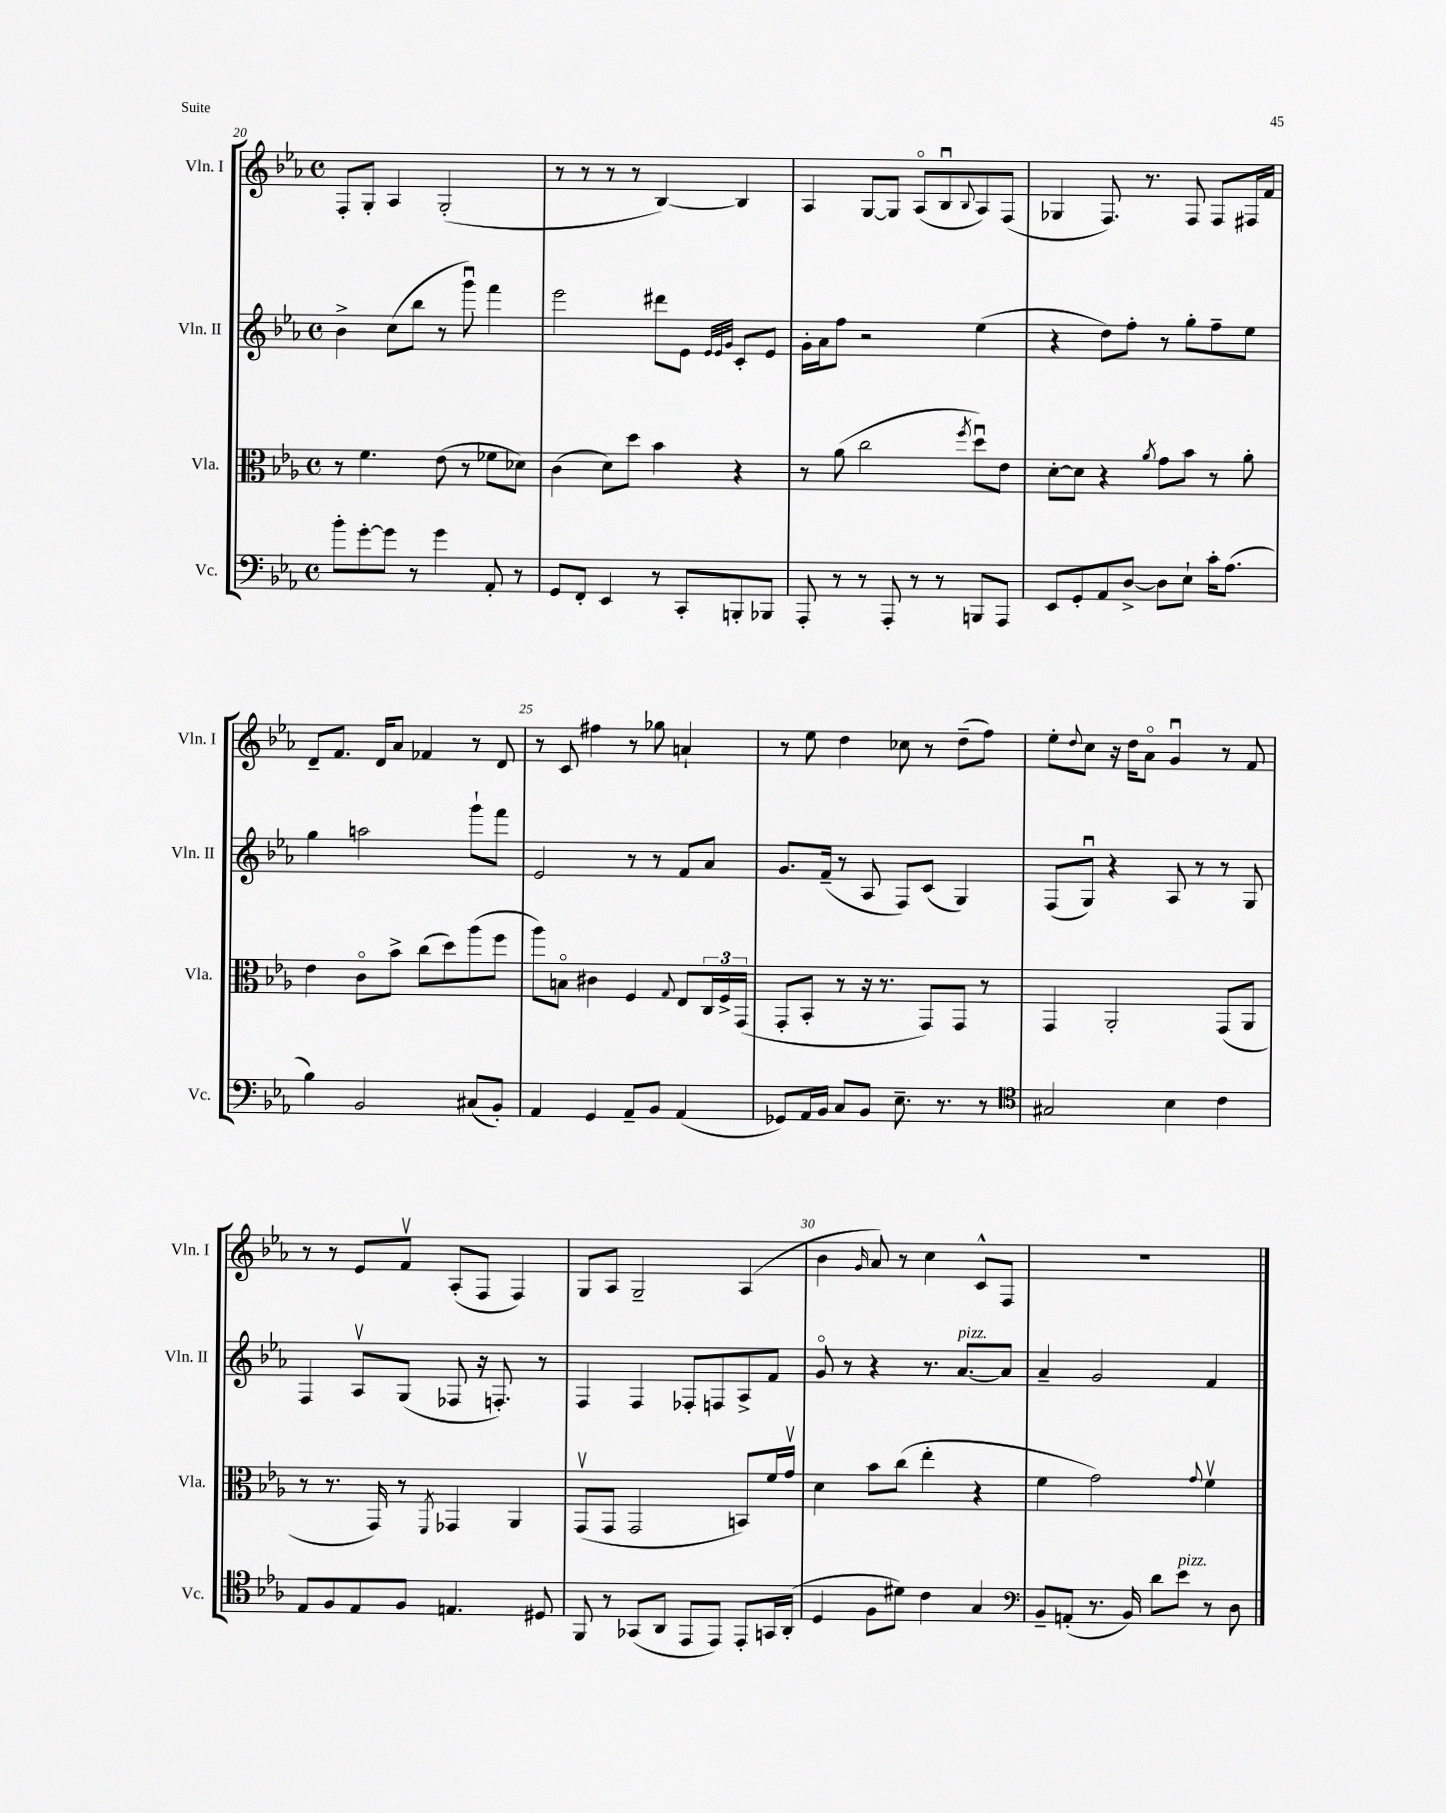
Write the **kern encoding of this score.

**kern	**kern	**kern	**kern
*staff4	*staff3	*staff2	*staff1
*clefF4	*clefC3	*clefG2	*clefG2
*k[b-e-a-]	*k[b-e-a-]	*k[b-e-a-]	*k[b-e-a-]
*M4/4	*M4/4	*M4/4	*M4/4
*met(c)	*met(c)	*met(c)	*met(c)
8b-'\L	8r	4b-^\	8F'/L
[8g'\	4.f\	.	8G'/J
8g\]J	.	(8cc\L	4A-/
8r	.	8bb-\J	.
4g\	(8e-\	8r	(2G'/
.	8r	8gggu\)	.
8AA-'/	8f-\L	4fff\	.
8r	8d-\J)	.	.
=	=	=	=
8GG/L	(4c\	2eee-\	8r
8FF'/J	.	.	8r
4EE-/	8d\L)	.	8r
.	8dd\J	.	8r
8r	4b-\	8ddd#\L	[4B-/)
8CC'/L	.	8e-\J	.
.	.	32qqe-/LLL	.
.	.	32qqe-/	.
.	.	32qqg/JJJ	.
8BBB'/	4r	8c'/L	4B-/]
8BBB-/J	.	8e-/J	.
=	=	=	=
8AAA-'/	8r	16g'\LL	4A-/
.	.	16a-\J	.
8r	(8a-\	8ff\J	.
8r	2cc\	2r	[8G/L
8AAA-'/	.	.	8G/]J
8r	.	.	(8A-o/L
8r	.	.	8B-u/
.	8qff/	.	8qqB-/
8BBB/L	8ddu\L)	(4ee-\	8A-/)
8AAA-/J	8e-\J	.	(8F/J
=	=	=	=
8EE-/L	[8d'\L	4r	4G-/
8GG'/	8d\]J	.	.
8AA-/	4r	8dd\L)	8.F/)
[8D^/J	.	8ff'\J	.
.	.	.	8.r
.	8qa-/	.	.
8D\]L	8g\L	8r	.
8E-`\J	8b-\J	8gg'\L	8F/
16c'\LK	8r	8ff~\	8F/L
(8.A-\J	.	.	.
.	8a-'\	8ee-\J	16F#/L
.	.	.	16f/JJ
=	=	=	=
4B-\)	4e-\	4gg\	8d~/L
.	.	.	8.f/J
2BB-/	8co\L	2aa\	.
.	.	.	16d/LK
.	8b-^\J	.	8a-/J
.	(8cc\L	.	4f-/
.	8dd\)	.	.
(8C#/L	(8aa-\	8ggg`\L	8r
8BB-'/J)	8ff\J	8fff\J	8d/
=	=	=	=
4AA-/	8aa-\L)	2e-/	8r
.	8Bo\J	.	8c/
4GG/	4c#\	.	4ff#\
8AA-~/L	4F/	8r	8r
8BB-/J	.	8r	8gg-\
.	8qqG/	.	.
(4AA-/	8E-/L	8f/L	4a`/
.	24C/L	8a-/J	.
.	24F^/	.	.
.	(24GG/JJ	.	.
=	=	=	=
8GG-/L)	8GG'/L	8.g/L	8r
16AA-/L	8BB-'/J	.	8ee-\
16BB-/JJ	.	(16f~/Jk	.
8C/L	8r	8r	4dd\
8BB-/J	16r	8A-/	.
.	8.r	.	.
8.E-~\	.	8F/L)	8cc-\
.	8GG/L)	(8c/J	8r
8.r	.	.	.
.	8GG/J	4G/)	(8dd~\L
8r	8r	.	8ff\J)
=	=	=	=
*clefC4	*	*	*
2G#/	4GG/	(8F/L	8ee-'\L
.	.	.	8qqdd/
.	.	8Gu/J)	8cc\J
.	2AA-'/	4r	16r
.	.	.	16dd\LK
.	.	.	8a-o\J
4B-\	.	8A-/	4gu/
.	.	8r	.
4c\	(8GG/L	8r	8r
.	8AA-/J	8G/	8f/
=	=	=	=
8E-/L	8r	4F/	8r
8F/	8.r	.	8r
8E-/	.	8A-v/L	8e-/L
.	16GG/)	.	.
8F/J	8r	(8G/J	8fv/J
.	8qFF/	.	.
4.E/	4GG-/	8F-/	(8A-'/L
.	.	16r	8F/J
.	.	8.F'/)	.
.	4AA-/	.	4F/)
8D#/	.	8r	.
=	=	=	=
8FF/	(8GGv/L	4F/	8G/L
8r	8GG/J	.	8A-/J
(8GG-/L	2GG/	4F/	2G~/
8AA-/J	.	.	.
8EE-/L	.	8F-'/L	.
8EE-/J)	.	8F/	.
8EE-'/L	8BB/L)	8A-^/	(4A-/
16GG/L	16f/L	8f/J	.
(16AA-'/JJ	16gv/JJ	.	.
=	=	=	=
4D/	4d\	8go/	4b-\
.	.	8r	.
.	.	.	16qqg/
8F\L	8b-\L	4r	8a-/)
8d#\J)	(8cc\J	.	8r
4c\	4ee-'\	8.r	4cc\
.	.	[8.a-/L	.
4G/	4r	.	8c^^/L
.	.	8a-/]J	8F/J
=	=	=	=
*clefF4	*	*	*
8BB-~/L	4f\	4a-~/	1r
(8AA'/J	.	.	.
8.r	2g\)	2g/	.
16BB-/)	.	.	.
8d\L	.	.	.
8e-\J	.	.	.
.	8qqg/	.	.
8r	4fv\	4f/	.
8D\	.	.	.
==	==	==	==
*-	*-	*-	*-
